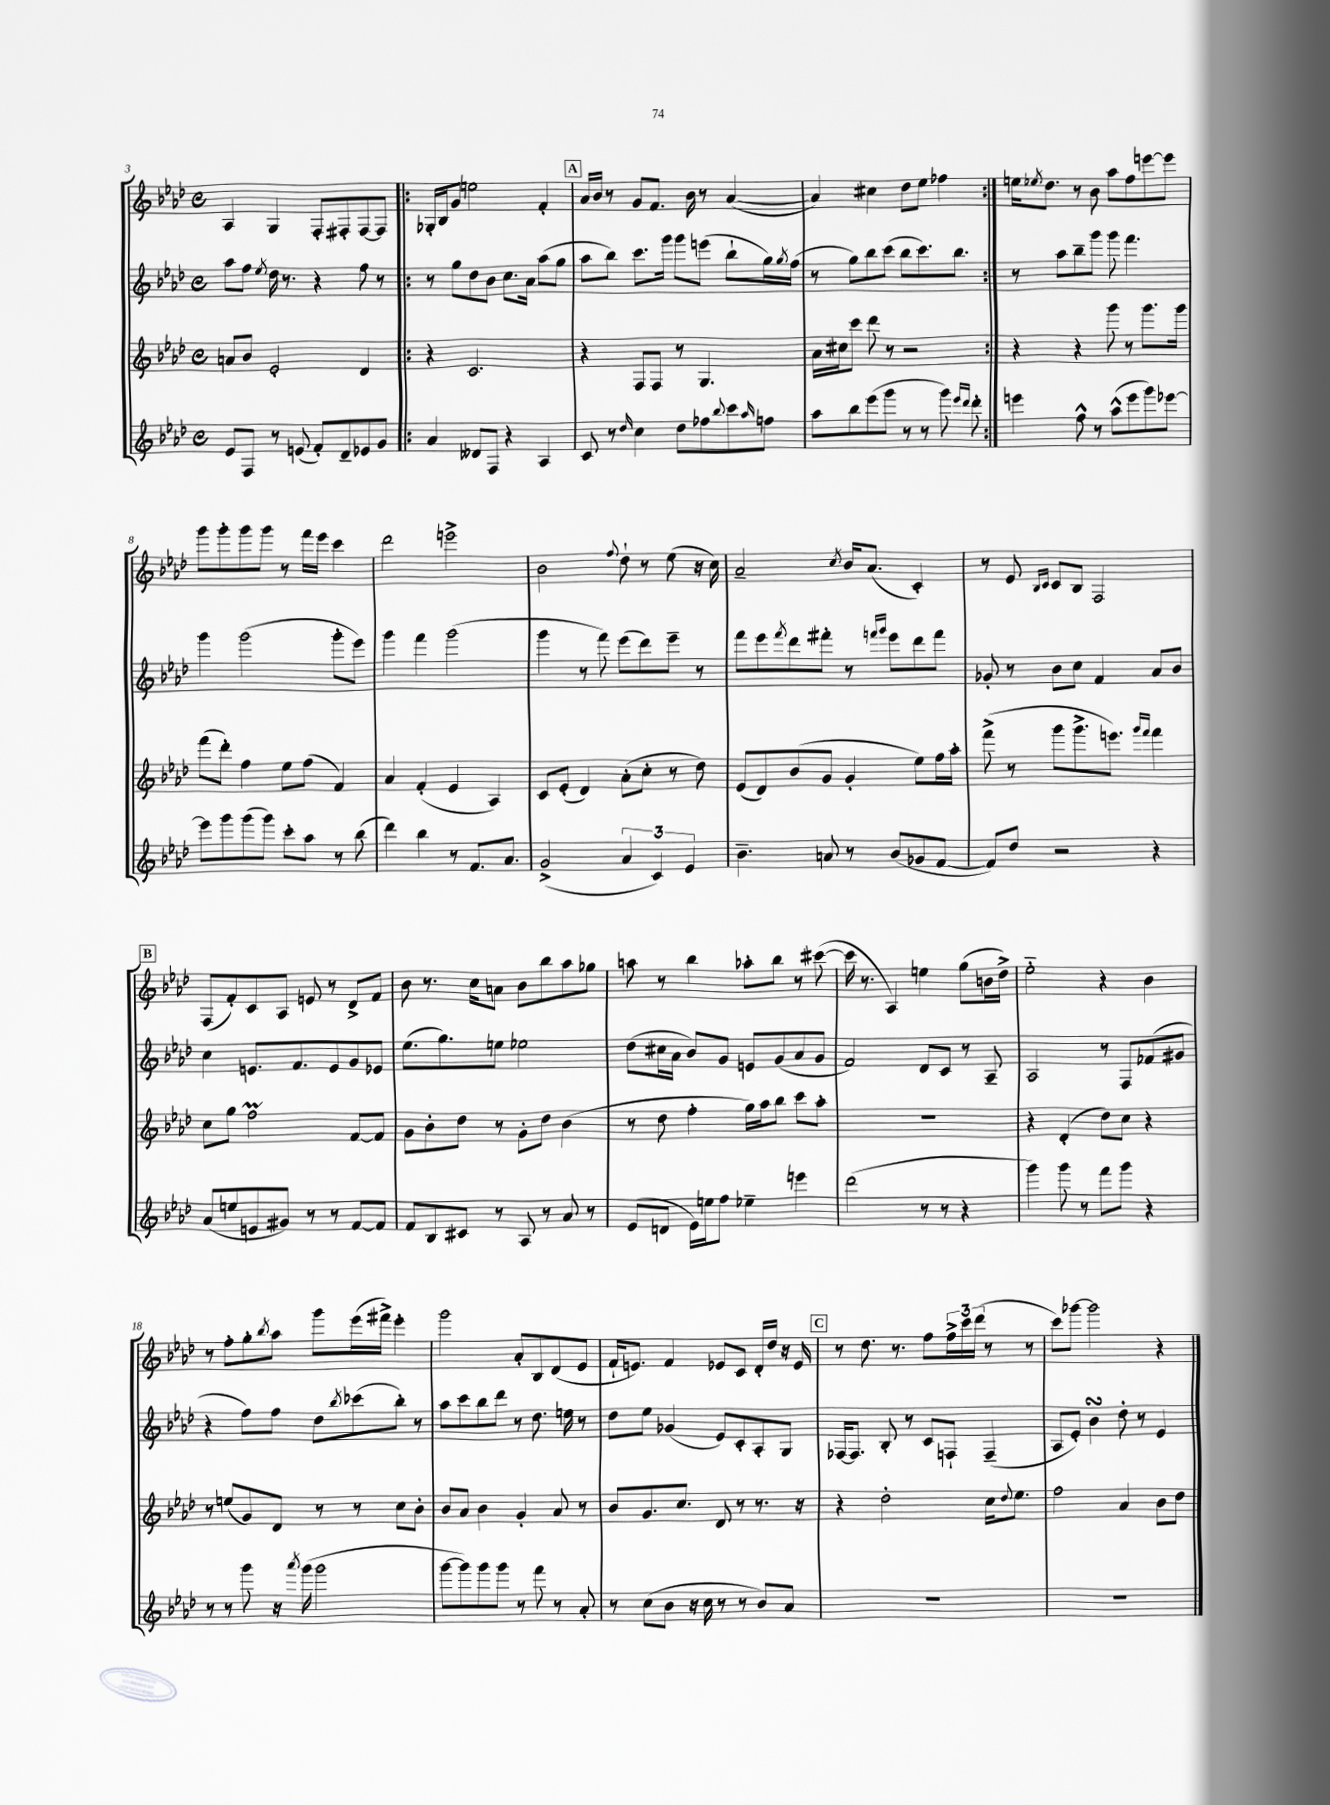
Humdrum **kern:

**kern	**kern	**kern	**kern
*part4	*part3	*part2	*part1
*staff4	*staff3	*staff2	*staff1
*clefG2	*clefG2	*clefG2	*clefG2
*k[b-e-a-d-]	*k[b-e-a-d-]	*k[b-e-a-d-]	*k[b-e-a-d-]
*M4/4	*M4/4	*M4/4	*M4/4
*met(c)	*met(c)	*met(c)	*met(c)
=3	=3	=3	=3
8e-/L	8an/L	8aa-\L	4A-/
8F/J	8b-/J	8ff\J	.
.	.	8qee-/	.
8r	2e-'/	16dd-\	4G/
.	.	8.r	.
(8en/	.	.	.
8f'/L)	.	4r	8F'/L
8d-~/	.	.	8F#X'/
8e-X/	4d-/	8ff\	[8F#/
8g/J	.	8r	8F#/J]
=4!|:	=4!|:	=4!|:	=4!|:
4a-/	4r	8r	16G-X'/LL
.	.	.	16B-/J
.	.	8gg\L	8g/J
8d--X/L	2.c/	8dd-\	2een\
8F/J	.	8b-\J	.
4r	.	8.cc\L	.
.	.	16a-\Jk	.
4A-/	.	(8aa-\L	4f'/
.	.	8gg\J	.
!!LO:REH:place=s1:t=A
=5	=5	=5	=5
8c/	4r	8aa-\L	16a-/LL
.	.	.	16b-/JJ
8r	.	8bb-\J)	8r
16qqdd-/	.	.	.
4cc\	8F/L	8.ccc\L	8g/L
.	8F/J	.	8.f/J
.	.	16ggg\Jk	.
8dd-\L	8r	8ggg\L	.
.	.	.	16b-\
8ff-X\	4.G/	(8eeen\J	8r
8qqbb-/	.	.	.
8ccc\	.	8bb-`\L	([4a-/
16qqaa-/	.	.	.
8ffn\J	.	16gg\L)	.
.	.	8qgg/	.
.	.	(16ff\JJ	.
=6	=6	=6	=6
8aa-\L	16a-\LL	8r	4a-/])
.	16cc#X\J	.	.
8bb-\	8ccc\J	8gg\L)	.
(8eee-\	8ddd-\	8bb-\	4cc#X\
8ggg\J	8r	(8ccc\J	.
8r	2r	8bb-\L	8dd-\L
8r	.	8.ccc\)	8ee-\J
8ggg\)	.	.	4ff-X\
.	.	8.bb-\J	.
16qqeee-/LL	.	.	.
16qqddd-/JJ	.	.	.
8ddd-'\	.	.	.
=7:|!	=7:|!	=7:|!	=7:|!
4eeen\	4r	8r	16een\KL
.	.	.	8qee-X/
.	.	.	8.dd-\J
.	.	8aa-\L	.
8ff^^\	4r	8bb-~\	8r
8r	.	8ggg\J	8b-\
(8aa-^^\L	8ggg\	8ggg\	8aa-\L
8eee\	8r	4.fff\	8ff\
8ggg\)	8.ggg\L	.	[8eeen\
[8eee-X\J	.	.	8eee\J]
.	16ggg\Jk	.	.
!!LO:LB:g=z
=8	=8	=8	=8
8eee-\L]	(8fff\L	4ggg\	8ggg\L
8ggg\	8ddd-'\J)	.	8ggg'\
(8ggg\	4ff\	(2ggg\	8ggg\
8ggg\J)	.	.	8ggg\J
8ccc'\L	8ee-\L	.	8r
8aa-\J	(8ff\J	.	16fff\LL
.	.	.	16eee-\JJ
8r	4f/)	8ggg'\L	4ccc\
(8bb-\	.	8eee-\J)	.
=9	=9	=9	=9
4ddd-\)	4a-/	4ggg\	2ddd-\
4bb-\	(4f'/	4fff\	.
8r	4e-/	(2ggg\	2eeen^\
8.f/L	.	.	.
.	4A-/)	.	.
8.a-/J	.	.	.
=10	=10	=10	=10
(2g^/	8c/L	4ggg\	2b-\
.	(8e-'/J	.	.
.	4d-/)	8r	.
.	.	8fff\)	.
.	.	.	8qqff/
6a-/	(8a-'\L	(8eee-\L	8dd-`\
.	8cc'\J	8ddd-\)	8r
6c/)	.	.	.
.	8r	8eee-~\J	(8ee-\
6e-/	.	.	.
.	8dd-\)	8r	16r
.	.	.	16cc\)
=11	=11	=11	=11
4.b-~\	(8e-/L	8fff\L	2a-~/
.	8d-/)	8eee-\	.
.	.	8qfff/	.
.	(8b-/	8ddd-\	.
8an/	8g/J	8fff#X'\J	.
.	.	.	8qcc/
8r	4g'/	8r	16b-/KL
.	.	.	(8.a-/J
.	.	16qqfffn/LL	.
.	.	16qqggg/JJ	.
(8b-/L	.	8eee-\L	.
8g-X/	8ee-\L)	8ddd-\	4c'/)
[8f/J	16ff\L	8fff\J	.
.	16aa-'\JJ	.	.
=12	=12	=12	=12
8f/L])	(8fff^\	8g-X'/	8r
8dd-/J	8r	8r	8e-/
.	.	.	16qqB-/LL
.	.	.	16qqc/JJ
2r	8ggg\L	8b-\L	8c/L
.	8.ggg^\	8cc\J	8B-/J
.	.	4f/	2F/
.	8.eeen\J)	.	.
.	16qqggg/LL	.	.
.	16qqfff/JJ	.	.
4r	4fff\	8a-/L	.
.	.	8b-/J	.
!!LO:LB:g=z
!!LO:REH:place=s1:t=B
=13	=13	=13	=13
(8a-/L	8cc\L	4cc\	(8F/L
8een/	8gg\J	.	8f'/)
8en/	2ffM\	8.en/L	8c/
8g#X/J)	.	.	8A-/J
.	.	8.f/	.
8r	.	.	8en/
8r	.	8e/	8r
[8f/L	[8f/L	8g/	8d-^/L
8f/J]	8f/J]	8e-X/J	8f/J
=14	=14	=14	=14
8f/L	8g\L	(8.ee-\L	8b-\
8B-/	8b-'\	.	8.r
.	.	8.gg\)	.
8c#X/J	8dd-\J	.	.
.	.	.	16cc\KL
8r	8r	8een\J	8an\J
8A-/	8g'\L	2ee-X\	8b-\L
8r	8dd-\J	.	8bb-\
8a-/	(4b-\	.	8aa-\
8r	.	.	8gg-X\J
=15	=15	=15	=15
(8e-/L	8r	(8dd-\L	8aan\
8dn/J	8dd-\	16cc#X\L	8r
.	.	16a-\JJ	.
16e-\LL)	4ff'\	8b-/L)	4bb-\
16een\J	.	.	.
8ff\J	.	8g/J	.
4ee-X~\	16gg\LL)	8en/L	8aa-X'\L
.	16aa-\J	.	.
.	8bb-\J	(8g/	8bb-\J
4eeen\	8ccc\L	8a-/	8r
.	8aa-'\J	8g/J	([8ccc#X\
=16	=16	=16	=16
(2ddd-\	1r	2f/)	16ccc#\]
.	.	.	8.r
.	.	.	4A-/)
8r	.	8d-/L	4een\
8r	.	8c/J	.
4r	.	8r	(8gg\L
.	.	8A-~/	16bn\L
.	.	.	16dd-^\JJ)
=17	=17	=17	=17
4ggg\)	4r	2A-/	2ee-\
8ggg\	(4d-'/	.	.
8r	.	.	.
8fff\L	8dd-\L)	8r	4r
8ggg\J	8cc\J	8F/L	.
4r	4r	(8f-X/	4b-\
.	.	8g#X/J	.
!!LO:LB:g=z
=18	=18	=18	=18
8r	8r	4r	8r
8r	(8een/L	.	8ff'\L
8ggg\	8g/)	8ff\L)	8gg'\
.	.	.	8qbb-/
16r	8d-/J	8ff\J	8aa-\J
8qaaa-/	.	.	.
(16ggg\	.	.	.
2ggg\	8r	8dd-\L	8ggg\L
.	.	8qbb-/	.
.	8r	(8ccc-X\	(16eee-\L
.	.	.	16fff#X^\JJ)
.	8cc\L	8bb-'\J)	4eee-'\
.	8b-'\J	8r	.
=19	=19	=19	=19
[8ggg\L	8b-/L	8aa-\L	2ggg\
8ggg\])	8a-/J	8ccc\	.
8ggg\	4b-\	8bb-\	.
8ggg\J	.	8ddd-\J	.
8r	4g'/	8r	8a-'/L
8fff\	.	8.dd-\	8B-/
8r	8a-/	.	(8d-/
.	.	16een\	.
8a-'/	8r	8r	8e-/J
=20	=20	=20	=20
8r	8b-/L	8dd-\L	16f`/KL
.	.	.	8.en/J)
(8cc\L	8.g/	8ee-\J	.
8b-\J	.	(4g-X/	4f/
.	8.cc/J	.	.
16r	.	.	.
16cc\	.	.	.
8r	8d-/	8e-/L)	8e-X/L
8r	8r	8c'/	8c/J
8b-/L)	8.r	8A-'/	16d-'/LL
.	.	.	16dd-/JJ
8a-/J	.	8G/J	16r
.	16r	.	16e-/
!!LO:REH:place=s1:t=C
=21	=21	=21	=21
1r	4r	[16F-X/KL	8r
.	.	8.F-/J]	.
.	.	.	8.dd-\
.	2dd-'\	8B-'/	.
.	.	.	8.r
.	.	8r	.
.	.	8c/L	8ff\L
.	.	8Fn`/J	24ff^\L
.	.	.	24ccc\
.	.	.	(24ddd-\JJ
.	16cc\KL	(4F~/	8r
.	8qqdd-/	.	.
.	8.ee-\J	.	.
.	.	.	8r
=22	=22	=22	=22
1r	2ff\	8A-/L	8ccc\L)
.	.	8e-'/J)	[8ggg-X\J
.	.	4b-sSSS\	2ggg-\]
.	4a-/	8dd-'\	.
.	.	8r	.
.	8b-\L	4e-/	4r
.	8dd-\J	.	.
==	==	==	==
*-	*-	*-	*-
